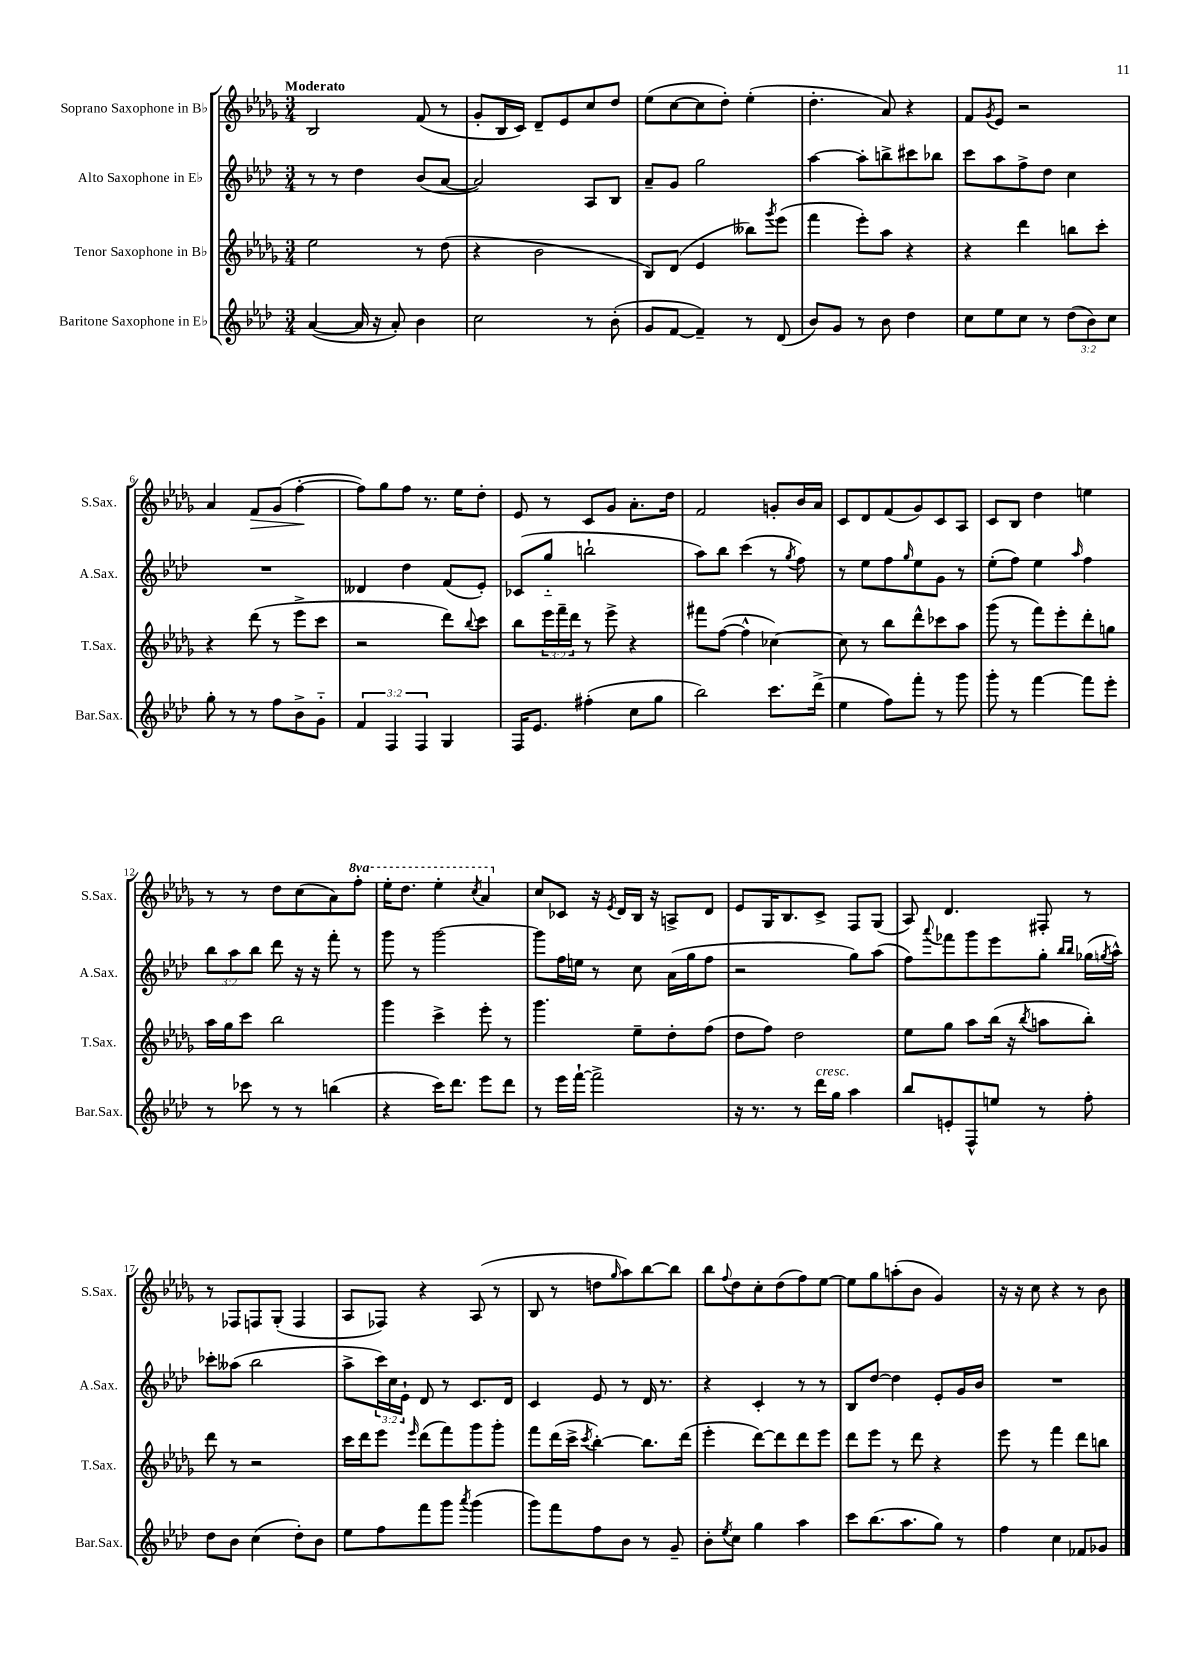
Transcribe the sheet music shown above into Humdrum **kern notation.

**kern	**kern	**kern	**kern
*staff4	*staff3	*staff2	*staff1
*clefG2	*clefG2	*clefG2	*clefG2
*k[b-e-a-d-]	*k[b-e-a-d-g-]	*k[b-e-a-d-]	*k[b-e-a-d-g-]
*M3/4	*M3/4	*M3/4	*M3/4
([4a-/	2ee-\	8r	2B-/
.	.	8r	.
16a-/]	.	4dd-\	.
16r	.	.	.
8a-'/)	.	.	.
4b-\	8r	(8b-/L	(8f/
.	(8dd-\	[8a-/J	8r
=	=	=	=
2cc\	4r	2a-/])	8g-'/L
.	.	.	16B-/L
.	.	.	16c/JJ)
.	2b-\	.	8d-~/L
.	.	.	8e-/
8r	.	8A-/L	8cc/
(8b-'\	.	8B-/J	8dd-/J
=	=	=	=
8g/L	8B-/L)	8a-~/L	(8ee-\L
[8f/J	(8d-/J	8g/J	[8cc\
4f~/])	4e-/	2gg\	8cc\]
.	.	.	8dd-'\J)
8r	8bb--\L)	.	(4ee-'\
.	8qggg-/	.	.
(8d-/	(8eee-\J	.	.
=	=	=	=
8b-/L)	4fff\	[4aa-\	4.dd-'\
8g/J	.	.	.
8r	8eee-'\L)	8aa-'\]L	.
8b-\	8aa-\J	8bb^\	8a-/)
4dd-\	4r	8ccc#\	4r
.	.	8bb-\J	.
=	=	=	=
8cc\L	4r	8ccc\L	8f/L
.	.	.	8qg-/
8ee-\	.	8aa-\	8e-/J
8cc\J	4ddd-\	8ff^\	2r
8r	.	8dd-\J	.
(12dd-\L	8bb\L	4cc\	.
12b-\)	.	.	.
.	8ccc'\J	.	.
12cc\J	.	.	.
=	=	=	=
8gg'\	4r	2.r	4a-/
8r	.	.	.
8r	(8ddd-\	.	8f/L
8ff\L	8r	.	(8g-/J
8b-^\	8eee-^\L	.	[4ff'\
8g'~\J	8ccc\J	.	.
=	=	=	=
6f/	2r	4d--/	8ff\]L)
.	.	.	8gg-\
6F/	.	.	.
.	.	4dd-\	8ff\J
6F/	.	.	.
.	.	.	8.r
4G/	8ddd-\L)	(8f/L	.
.	.	.	16ee-\LK
.	8qqbb-/	.	.
.	8ccc\J	8e-'/J)	8dd-'\J
=	=	=	=
16F/LK	8bb-\L	(8c-/L	8e-/
8.e-/J	.	.	.
.	24eee-\L	8gg'~/J	8r
.	24fff~\	.	.
.	24ddd-\JJ	.	.
(4ff#'\	8r	2bb`\	8c/L
.	8eee-^\	.	8g-/J
8cc\L	4r	.	8.a-'\L
8gg\J	.	.	.
.	.	.	16dd-\Jk
=	=	=	=
2bb-\)	8fff#\L	8aa-\L)	2f/
.	([8ff\J	8bb-\J	.
.	4ff^^\]	(4ccc\	.
8.ccc\L	[4cc-\)	8r	8g'/L
.	.	8qgg/	.
.	.	8ff\)	16b-/L
(16ddd-^\Jk	.	.	16a-/JJ
=	=	=	=
4ee-\	8cc-\]	8r	8c/L
.	8r	8ee-\L	8d-/
8ff\L)	8bb-\L	8ff\	(8f/
.	.	16qqgg/	.
8fff'\J	8ddd-^^\	8ee-\	8g-/)
8r	8ccc-\	8g\J	8c/
8ggg\	8aa-\J	8r	8A-/J
=	=	=	=
8ggg'\	(8ggg-\	(8ee-'\L	8c/L
8r	8r	8ff\J)	8B-/J
[4fff\	8fff\L)	4ee-\	4dd-\
.	8eee-'\	.	.
.	.	16qqaa-/	.
8fff\]L	8ddd-'\	4ff\	4ee\
8eee-'\J	8gg\J	.	.
=	=	=	=
8r	16aa-\LL	12bb-\L	8r
.	16gg-\J	.	.
.	.	12aa-\	.
8ccc-\	8ccc\J	.	8r
.	.	12bb-\J	.
8r	2bb-\	8ddd-\	8dd-\L
8r	.	16r	(8cc\
.	.	16r	.
(4bb\	.	8fff'\	8a-\)
.	.	8r	8fff'\J
=	=	=	=
4r	4ggg-\	8ggg\	16eee-'\LK
.	.	.	8.ddd-\J
.	.	8r	.
16ccc\LK)	4ccc^\	[2ggg\	4eee-'\
8.ddd-\J	.	.	.
.	.	.	8qccc/
8eee-\L	8eee-'\	.	4aa-/
8ddd-\J	8r	.	.
=	=	=	=
8r	4.ggg-\	8ggg\]L	8cc/L
16eee-\LL	.	16ff\L	8c-/J
[16fff`\JJ	.	16ee\JJ	.
2fff^\]	.	8r	16r
.	.	.	8qe-/
.	.	.	16d-/LL
.	8ee-~\L	8cc\	16B-/JJ
.	.	.	16r
.	8dd-'\	(16a-\LL	8A^/L
.	.	16gg\J	.
.	(8ff\J	8ff\J	8d-/J
=	=	=	=
16r	8dd-\L	2r	8e-/L
8.r	.	.	.
.	8ff\J)	.	16G-/K
.	.	.	8.B-/
8r	2dd-\	.	.
16ddd-\LL	.	.	8c^/J
16gg\JJ	.	.	.
4aa-\	.	8gg\L)	8F/L
.	.	(8aa-\J	(8G-/J
=	=	=	=
8bb-/L	8ee-\L	8ff\L)	8A-/)
.	.	8qqaaa-/	.
8e'/	8gg-\J	8fff-\	4.d-/
8F^^/	8aa-\L	8ggg\	.
8ee/J	(16bb-\Jk	8eee-\	.
.	16r	.	.
.	8qbb-/	.	.
8r	8aa\L	8gg'\J	8F#'/
.	.	16qqbb-/LL	.
.	.	16qqbb-/JJ	.
8ff'\	8bb-'\J)	(16gg-\LL	8r
.	.	8qgg/	.
.	.	16aa-^^\JJ)	.
=	=	=	=
8dd-\L	8ddd-\	8ccc-'\L	8r
8b-\J	8r	(8aa--\J	8F-/L
(4cc\	2r	2bb-\	8F/
.	.	.	(8G-'/J
8dd-'\L)	.	.	4F/
8b-\J	.	.	.
=	=	=	=
8ee-\L	16ccc\LL	8aa-^\L	8A-/L
.	16ddd-\J	.	.
8ff\	8eee-\J	24ccc\L)	8F-/J)
.	.	24cc\	.
.	.	24e-`\JJ	.
.	16qqeee-/	.	.
8fff\	(8ddd-\L	8d-/	4r
8ggg\J	8fff\)	8r	.
8qaaa-/	.	.	.
(4ggg\	8ggg-\	8.c/L	(8A-/
.	8ggg-'\J	.	8r
.	.	16d-/Jk	.
=	=	=	=
8ggg\L)	8fff\L	4c/	8B-/
8fff\	(16ddd-\L	.	8r
.	16ccc^\JJ	.	.
.	8qccc/	.	.
8ff\	[4bb-'\)	8e-/	8dd\L
.	.	.	16qqgg-/
8b-\J	.	8r	8aa-\)
8r	8.bb-\]L	16d-/	[8bb-\
.	.	8.r	.
8g~/	.	.	8bb-\]J
.	(16ddd-\Jk	.	.
=	=	=	=
8b-'\L	4eee-'\	4r	8bb-\L
8qee-/	.	.	8qqff/
8cc\J	.	.	8dd-\
4gg\	[8ddd-\L)	4c'/	8cc'\
.	8ddd-\]	.	(8dd-\
4aa-\	8ddd-\	8r	8ff\)
.	8eee-\J	8r	[8ee-\J
=	=	=	=
8ccc\L	8ddd-\L	8B-/L	8ee-\]L
(8.bb-\	8eee-\J	[8dd-/J	8gg-\
.	8r	4dd-\]	(8aa'\
8.aa-\	.	.	.
.	8ddd-\	.	8b-\J
8gg\J)	4r	8e-'/L	4g-/)
8r	.	16g/L	.
.	.	16b-/JJ	.
=	=	=	=
4ff\	8eee-\	2.r	16r
.	.	.	16r
.	8r	.	8cc\
4cc\	4fff\	.	4r
8f-/L	8ddd-\L	.	8r
8g-/J	8bb\J	.	8b-\
==	==	==	==
*-	*-	*-	*-
